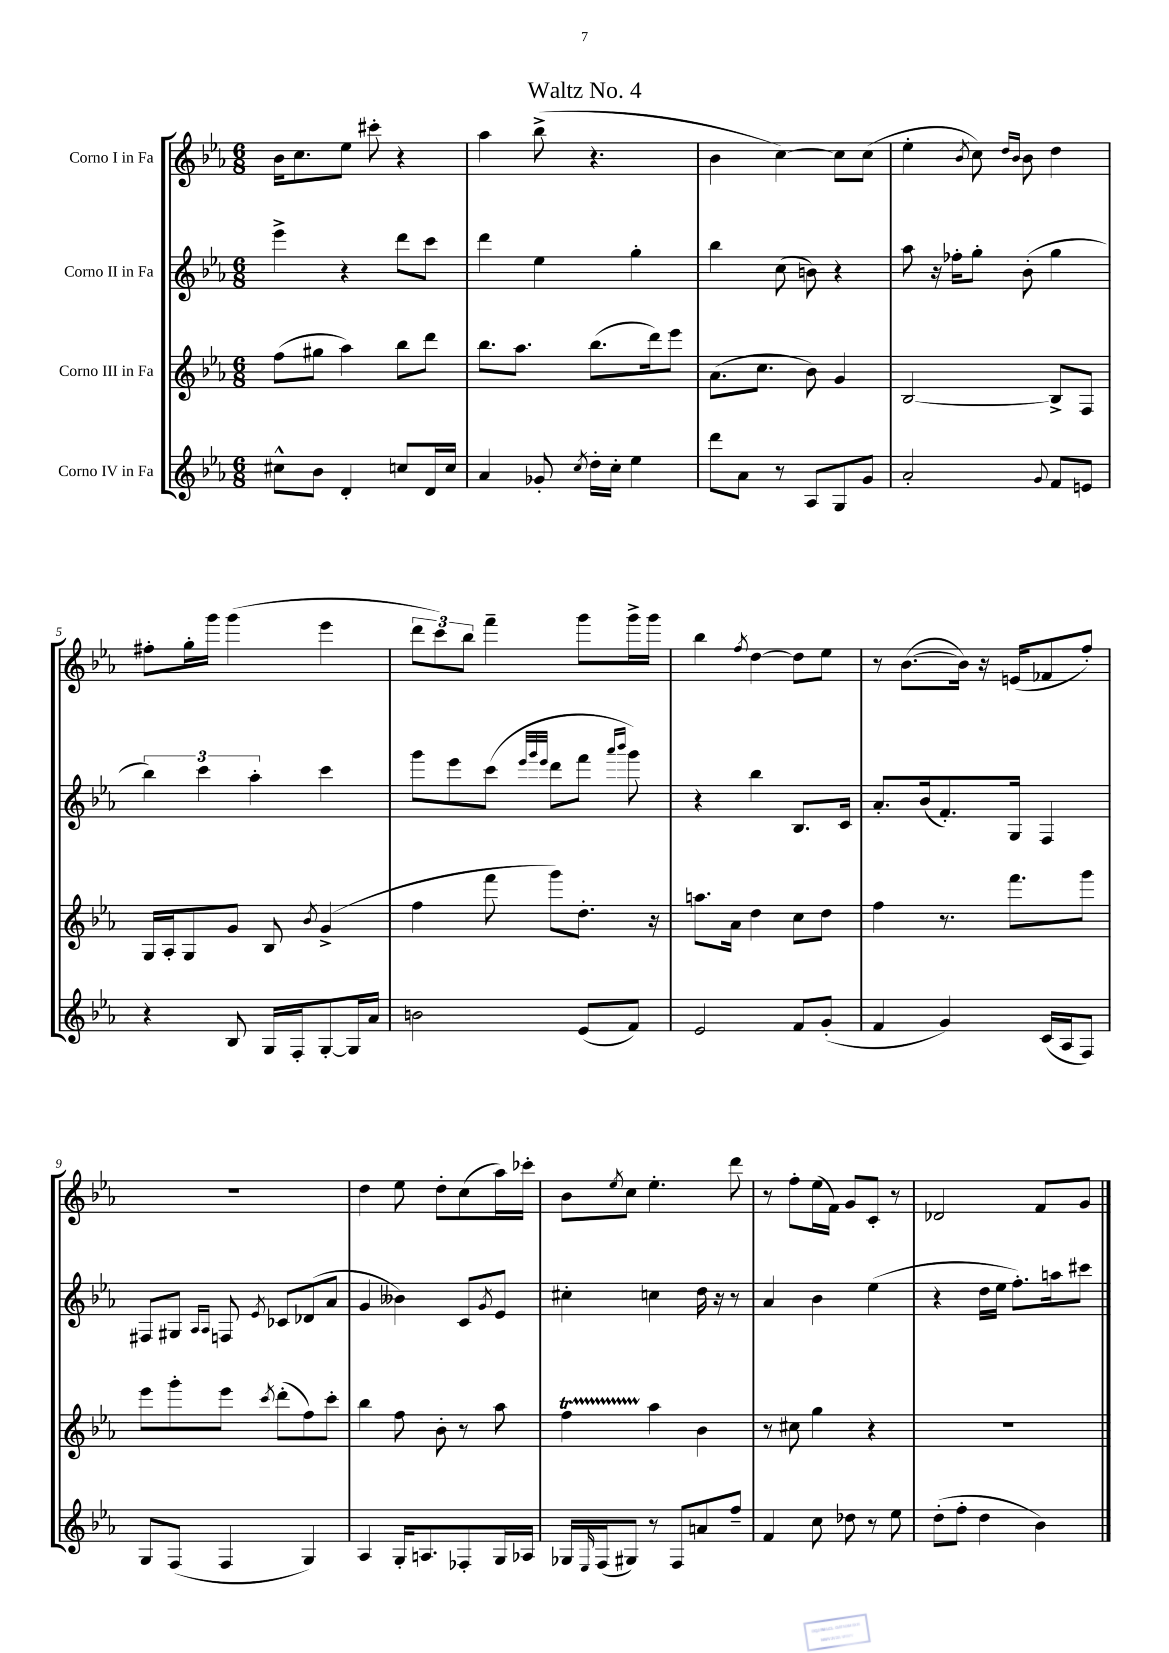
\header { title = "Waltz No. 4" }
<<
\new StaffGroup <<
\new Staff = "s0" \with { instrumentName = "Corno I in Fa" } {
    \clef treble \key ees \major \numericTimeSignature \time 6/8
    bes'16 c''8. ees''8 cis'''8-. r4 |
    aes''4 bes''8->( r4. |
    bes'4 c''4~) c''8 c''8( |
    ees''4-. \acciaccatura { bes'8 } c''8) \grace { d''16 bes'16 } bes'8 d''4 |
    fis''8-. g''16-. g'''16 g'''4( ees'''4 |
    \tuplet 3/2 { d'''8 c'''8) bes''8 } f'''4-- g'''8 g'''16-> g'''16 |
    bes''4 \acciaccatura { f''8 } d''4~ d''8 ees''8 |
    r8 bes'8.~( bes'16) r16 e'16( fes'8 f''8-.) |
    R2. |
    d''4 ees''8 d''8-. c''8( aes''16) ces'''16-. |
    bes'8 \acciaccatura { ees''8 } c''8 ees''4.-. d'''8 |
    r8 f''8-. ees''16( f'16) g'8 c'8-. r8 |
    des'2 f'8 g'8 \bar "|." |
}
\new Staff = "s1" \with { instrumentName = "Corno II in Fa" } {
    \clef treble \key ees \major \numericTimeSignature \time 6/8
    ees'''4-> r4 d'''8 c'''8 |
    d'''4 ees''4 g''4-. |
    bes''4 c''8( b'8) r4 |
    aes''8 r16 fes''16-. g''8-. bes'8-.( g''4 |
    \tuplet 3/2 { bes''4) c'''4 aes''4-. } c'''4 |
    g'''8 ees'''8 c'''8( \grace { ees'''32 g'''32 ees'''32 } d'''8 f'''8 \grace { aes'''16 bes'''16 } g'''8) |
    r4 bes''4 bes8. c'16 |
    aes'8.-. bes'16( f'8.-.) g16 f4 |
    fis8 gis8 \grace { aes16 aes16 } f8 \acciaccatura { ees'8 } ces'8 des'8( aes'8 |
    g'4 beses'4) c'8 \acciaccatura { g'8 } ees'8 |
    cis''4-. c''4 d''16 r16 r8 |
    aes'4 bes'4 ees''4( |
    r4 d''16 ees''16 f''8.-.) a''16 cis'''8 \bar "|." |
}
\new Staff = "s2" \with { instrumentName = "Corno III in Fa" } {
    \clef treble \key ees \major \numericTimeSignature \time 6/8
    f''8( gis''8 aes''4) bes''8 d'''8 |
    bes''8. aes''8. bes''8.( d'''16) ees'''8 |
    aes'8.( c''8. bes'8) g'4 |
    bes2~ bes8-> f8 |
    g16 aes16-. g8 g'8 bes8 \acciaccatura { bes'8 } g'4->( |
    f''4 f'''8 g'''8) d''8.-. r16 |
    a''8. aes'16 d''4 c''8 d''8 |
    f''4 r8. f'''8. g'''8 |
    ees'''8 g'''8-. ees'''8 \acciaccatura { c'''8 } d'''8-.( f''8) c'''8-. |
    bes''4 f''8 bes'8-. r8 aes''8 |
    f''4\startTrillSpan aes''4\stopTrillSpan bes'4 |
    r8 cis''8 g''4 r4 |
    R2. \bar "|." |
}
\new Staff = "s3" \with { instrumentName = "Corno IV in Fa" } {
    \clef treble \key ees \major \numericTimeSignature \time 6/8
    cis''8-^ bes'8 d'4-. c''8 d'16 c''16 |
    aes'4 ges'8-. \acciaccatura { c''8 } d''16-. c''16-. ees''4 |
    d'''8 aes'8 r8 aes8 g8 g'8 |
    aes'2-. \appoggiatura { g'8 } f'8 e'8 |
    r4 bes8 g16 f16-. g8~-. g16 aes'16 |
    b'2 ees'8( f'8) |
    ees'2 f'8 g'8-.( |
    f'4 g'4) c'16( aes16 f8) |
    g8 f8( f4 g4) |
    aes4 g16-. a8. fes8-. g16 aes16 |
    ges16 \grace { ees16 } f16( gis8) r8 f8 a'8 f''8-- |
    f'4 c''8 des''8 r8 ees''8 |
    d''8-.( f''8-. d''4 bes'4) \bar "|." |
}
>>
>>
